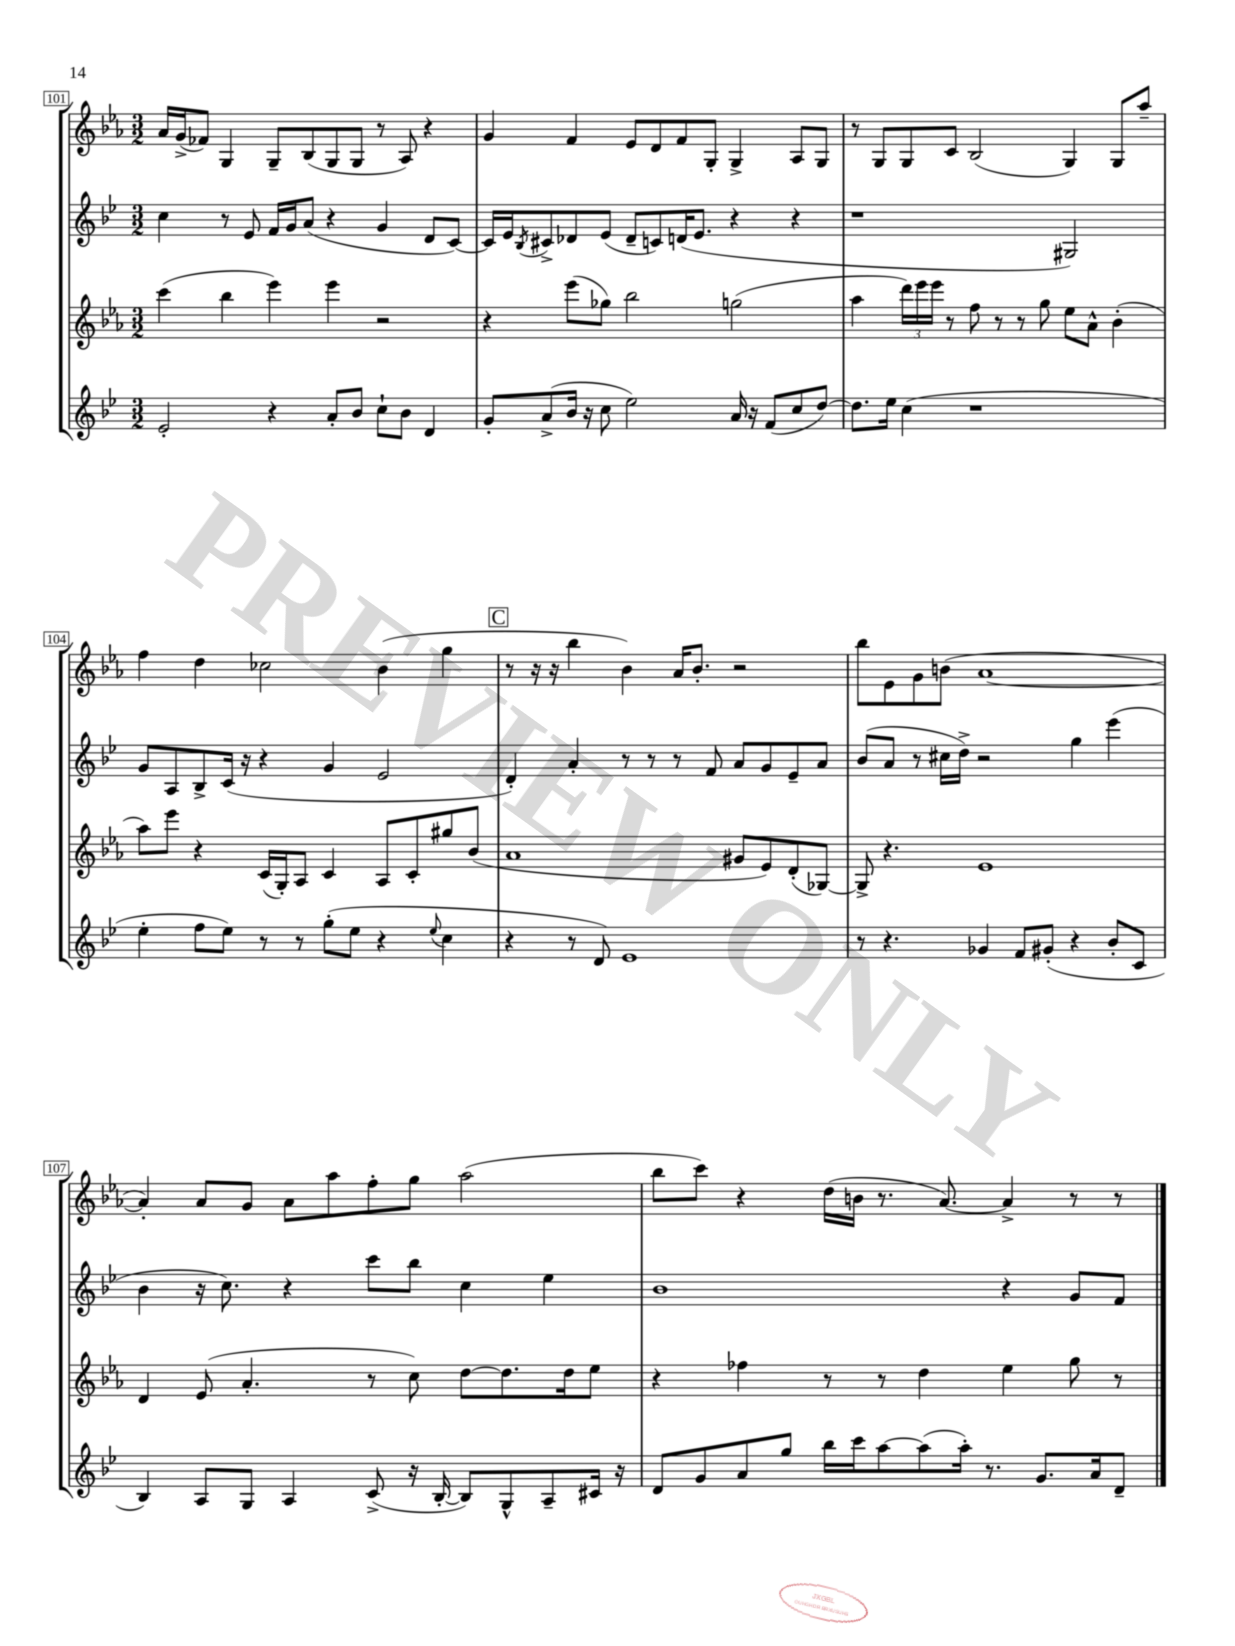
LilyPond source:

<<
\new StaffGroup <<
\new Staff = "s0" {
    \clef treble \key ees \major \numericTimeSignature \time 3/2
    aes'16 g'16->( fes'8) g4 g8-- bes8( g8 g8 r8 aes8) r4 |
    g'4 f'4 ees'8 d'8 f'8 g8-. g4-> aes8 g8 |
    r8 g8 g8 c'8 bes2( g4) g8 aes''8-- |
    f''4 d''4 ces''2 bes'4( g''4 |
    \mark \markup { \box "C" } r8 r16 r16 bes''4 bes'4) aes'16 bes'8.-. r2 |
    bes''8 ees'8 g'8 b'8( aes'1~ |
    aes'4-.) aes'8 g'8 aes'8 aes''8 f''8-. g''8 aes''2( |
    bes''8 c'''8) r4 d''16( b'16 r8. aes'8.~) aes'4-> r8 r8 \bar "|." |
}
\new Staff = "s1" {
    \clef treble \key bes \major \numericTimeSignature \time 3/2
    c''4 r8 ees'8 f'16 g'16 a'8( r4 g'4 d'8 c'8~) |
    c'16 ees'16 \acciaccatura { bes8 } cis'8-> des'8 ees'8( des'8-- c'8) d'16( ees'8. r4 r4 |
    r1 gis2) |
    g'8 a8 bes8-> c'16( r16 r4 g'4 ees'2 |
    \mark \markup { \box "C" } d'4-.) a'4-. r8 r8 r8 f'8 a'8 g'8 ees'8-- a'8 |
    bes'8( a'8 r8 cis''16 d''16->) r2 g''4 ees'''4( |
    bes'4 r16 c''8.) r4 c'''8 bes''8 c''4 ees''4 |
    bes'1 r4 g'8 f'8 \bar "|." |
}
\new Staff = "s2" {
    \clef treble \key ees \major \numericTimeSignature \time 3/2
    c'''4( bes''4 ees'''4) ees'''4 r2 |
    r4 ees'''8( ges''8) bes''2 g''2( |
    aes''4 \tuplet 3/2 { d'''16) ees'''16 ees'''16 } r8 f''8 r8 r8 g''8 ees''8 aes'8-^ bes'4-.( |
    aes''8) ees'''8 r4 c'16( g16-.) aes8 c'4 aes8 c'8-. gis''8 bes'8( |
    \mark \markup { \box "C" } aes'1 gis'8 ees'8) d'8-.( ges8~) |
    ges8-> r4. ees'1 |
    d'4 ees'8( aes'4.-. r8 c''8) d''8~ d''8. d''16 ees''8 |
    r4 fes''4 r8 r8 d''4 ees''4 g''8 r8 \bar "|." |
}
\new Staff = "s3" {
    \clef treble \key bes \major \numericTimeSignature \time 3/2
    ees'2-. r4 a'8-. bes'8 c''8-! bes'8 d'4 |
    g'8-. a'8->( bes'16 r16 c''8 ees''2) a'16 r16 f'8( c''8 d''8~) |
    d''8. ees''16 c''4( r1 |
    ees''4-. f''8 ees''8) r8 r8 g''8-.( ees''8 r4 \appoggiatura { ees''8 } c''4 |
    \mark \markup { \box "C" } r4 r8 d'8) ees'1 |
    r8 r4. ges'4 f'8 gis'8-.( r4 bes'8-. c'8 |
    bes4) a8 g8 a4 c'8->( r16 bes16~-. bes8) g8-^ a8-- cis'16 r16 |
    d'8 g'8 a'8 g''8 bes''16 c'''16 a''8~ a''8( a''16-.) r8. g'8. a'16 d'8-- \bar "|." |
}
>>
>>
\layout { \context { \Score currentBarNumber = #101 \override BarNumber.stencil = #(make-stencil-boxer 0.1 0.3 ly:text-interface::print) } }
